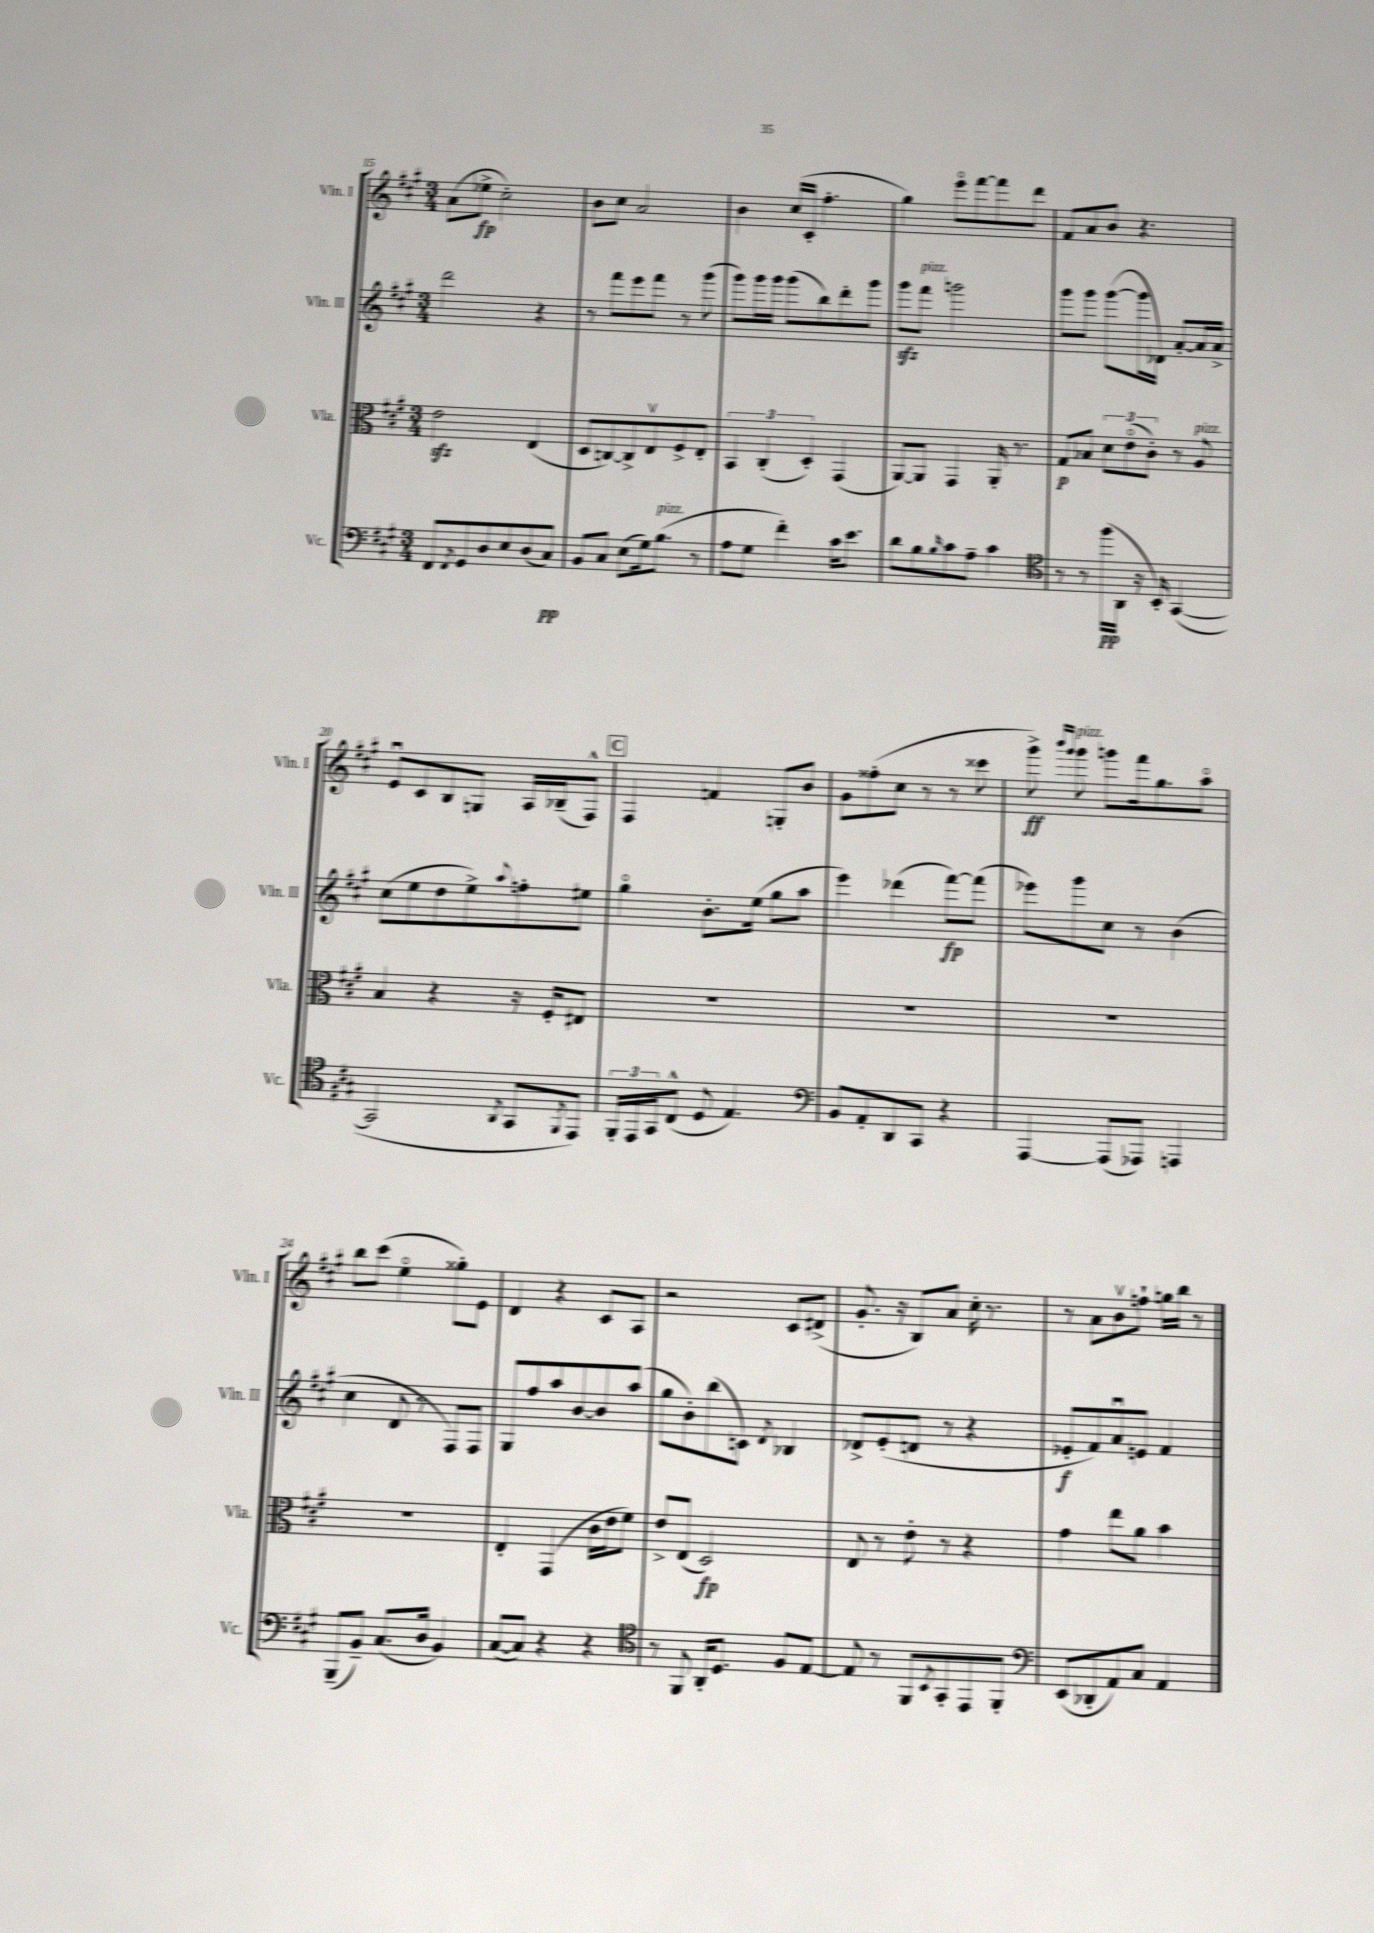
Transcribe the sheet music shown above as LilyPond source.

<<
\new StaffGroup <<
\new Staff = "s0" \with { instrumentName = "Vln. I" shortInstrumentName = "Vln. I" } {
    \clef treble \key a \major \numericTimeSignature \time 3/4
    a'8( ees''8->\fp cis''2-.) |
    b'8 cis''8 a'2 |
    b'4 cis''16( cis'16-. fis''4.-. |
    gis''4) e'''8\flageolet fis'''8~ fis'''8 d'''8 |
    fis'8 a'8 b'8 r4. |
    e'8\downbow cis'8 b8 g8 a16 bes16--( fis8-^) |
    \mark \markup { \box "C" } fis4 f'4 g8-. b'8 |
    gis'8 fisis''8-.( cis''8 r8 r8 cisis'''8 |
    gis'''8->\ff) \grace { b'''16 gis'''16 } gis'''8^\markup { \italic "pizz." } g'''8 fis'''16 gis''8. a''8\flageolet |
    b''8 cis'''8( e''4\flageolet gisis''8-.) e'8 |
    d'4 r4 cis'8 a8 |
    r2 cis'8 dis'8->( |
    gis'8.-. r16 b8) a'8 cis''16-. r8. |
    r8 a'8 b'8\upbow f''8-! g''16 b''16 r8 \bar "|." |
}
\new Staff = "s1" \with { instrumentName = "Vln. II" shortInstrumentName = "Vln. II" } {
    \clef treble \key a \major \numericTimeSignature \time 3/4
    d'''2 r4 |
    r8 fis'''8 e'''8 fis'''8 r8 gis'''8( |
    gis'''8) gis'''16 gis'''16 gis'''8( b''8) d'''8-. gis'''8 |
    gis'''8\sfz fis'''8^\markup { \italic "pizz." } g'''2 |
    gis'''8 gis'''8 gis'''8~( gis'''16 des'16) a'8~-. a'16 a'16-> |
    cis''8( e''8 d''8 e''8->) \appoggiatura { a''8 } f''8-. eis''8 |
    \mark \markup { \box "C" } gis''4\flageolet b'8.-. e''16( gis''8 a''8 |
    e'''4) des'''4( fis'''8~\fp) fis'''8( |
    ees'''8) gis'''8 cis''8 r8 b'4( |
    cis''4 d'8 r8 fis8) fis8 |
    gis8 fis''8 a''8 b'8~ b'8 a''8( |
    gis''8 b'8-.) b''8( c'8) \acciaccatura { d'8 } bes4 |
    des'8-> e'8-.( d'8 r8 r4 |
    ees'8-.\f fis'8) a'8\downbow e'8 fis'4 \bar "|." |
}
\new Staff = "s2" \with { instrumentName = "Vla." shortInstrumentName = "Vla." } {
    \clef alto \key a \major \numericTimeSignature \time 3/4
    e'2\sfz e4( |
    d8 c8~) c8-> e8\upbow fis8-> e8-. |
    \tuplet 3/2 { b,4 cis4-.( d4-.) } gis,4( |
    a,8~) a,8 gis,4 a,16-. r8. |
    gis8\p bes8 \tuplet 3/2 { d'8 e'8\flageolet( cis'8-.) } r8 a8^\markup { \italic "pizz." } |
    b4 r4 r16 fis16-. eis8 |
    \mark \markup { \box "C" } R2. |
    R2. |
    R2. |
    R2. |
    e4-. gis,4( cis'16 e'16 fis'8) |
    e'8-> e8( d2\fp) |
    e8 r8 e'8-. r8 r4 |
    gis'4 e''8 a'8 b'4 \bar "|." |
}
\new Staff = "s3" \with { instrumentName = "Vc." shortInstrumentName = "Vc." } {
    \clef bass \key a \major \numericTimeSignature \time 3/4
    fis,8 \acciaccatura { fis,8 } gis,8 d8 e8 d8( cis8\pp) |
    b,8 cis8 e8( gis16) b8.^\markup { \italic "pizz." }( r8 |
    a8 gis8 fis'4-.) cis'16 e'8. |
    d'8 b8 \grace { b16 } cis'8 a8-- cis'4 |
    \clef tenor r8 r8 fis''16\pp( a,16 r16 b,16-.) gis,4~( |
    gis,2 \acciaccatura { a,8 } gis,8 \acciaccatura { fis,8 } e,8) |
    \mark \markup { \box "C" } \tuplet 3/2 { fis,16-. e,16 gis,16 } cis8-^( d8 e4.) |
    \clef bass b,8 a,8-. d,8 cis,8 r4 |
    a,,4~ a,,8( aes,,8) a,,4 |
    b,,8--( b,8--) cis8.( d16 b,4) |
    cis8~( cis8) r4 r4 |
    \clef tenor r8 fis,8 a,16-. d8. fis8 e8~ |
    e8 r8 fis,8 \acciaccatura { b,8 } gis,8-. e,8 fis,8-. |
    \clef bass e,8( des,8-. a,8) cis8 a,4 \bar "|." |
}
>>
>>
\layout { \context { \Score currentBarNumber = #15 } }
